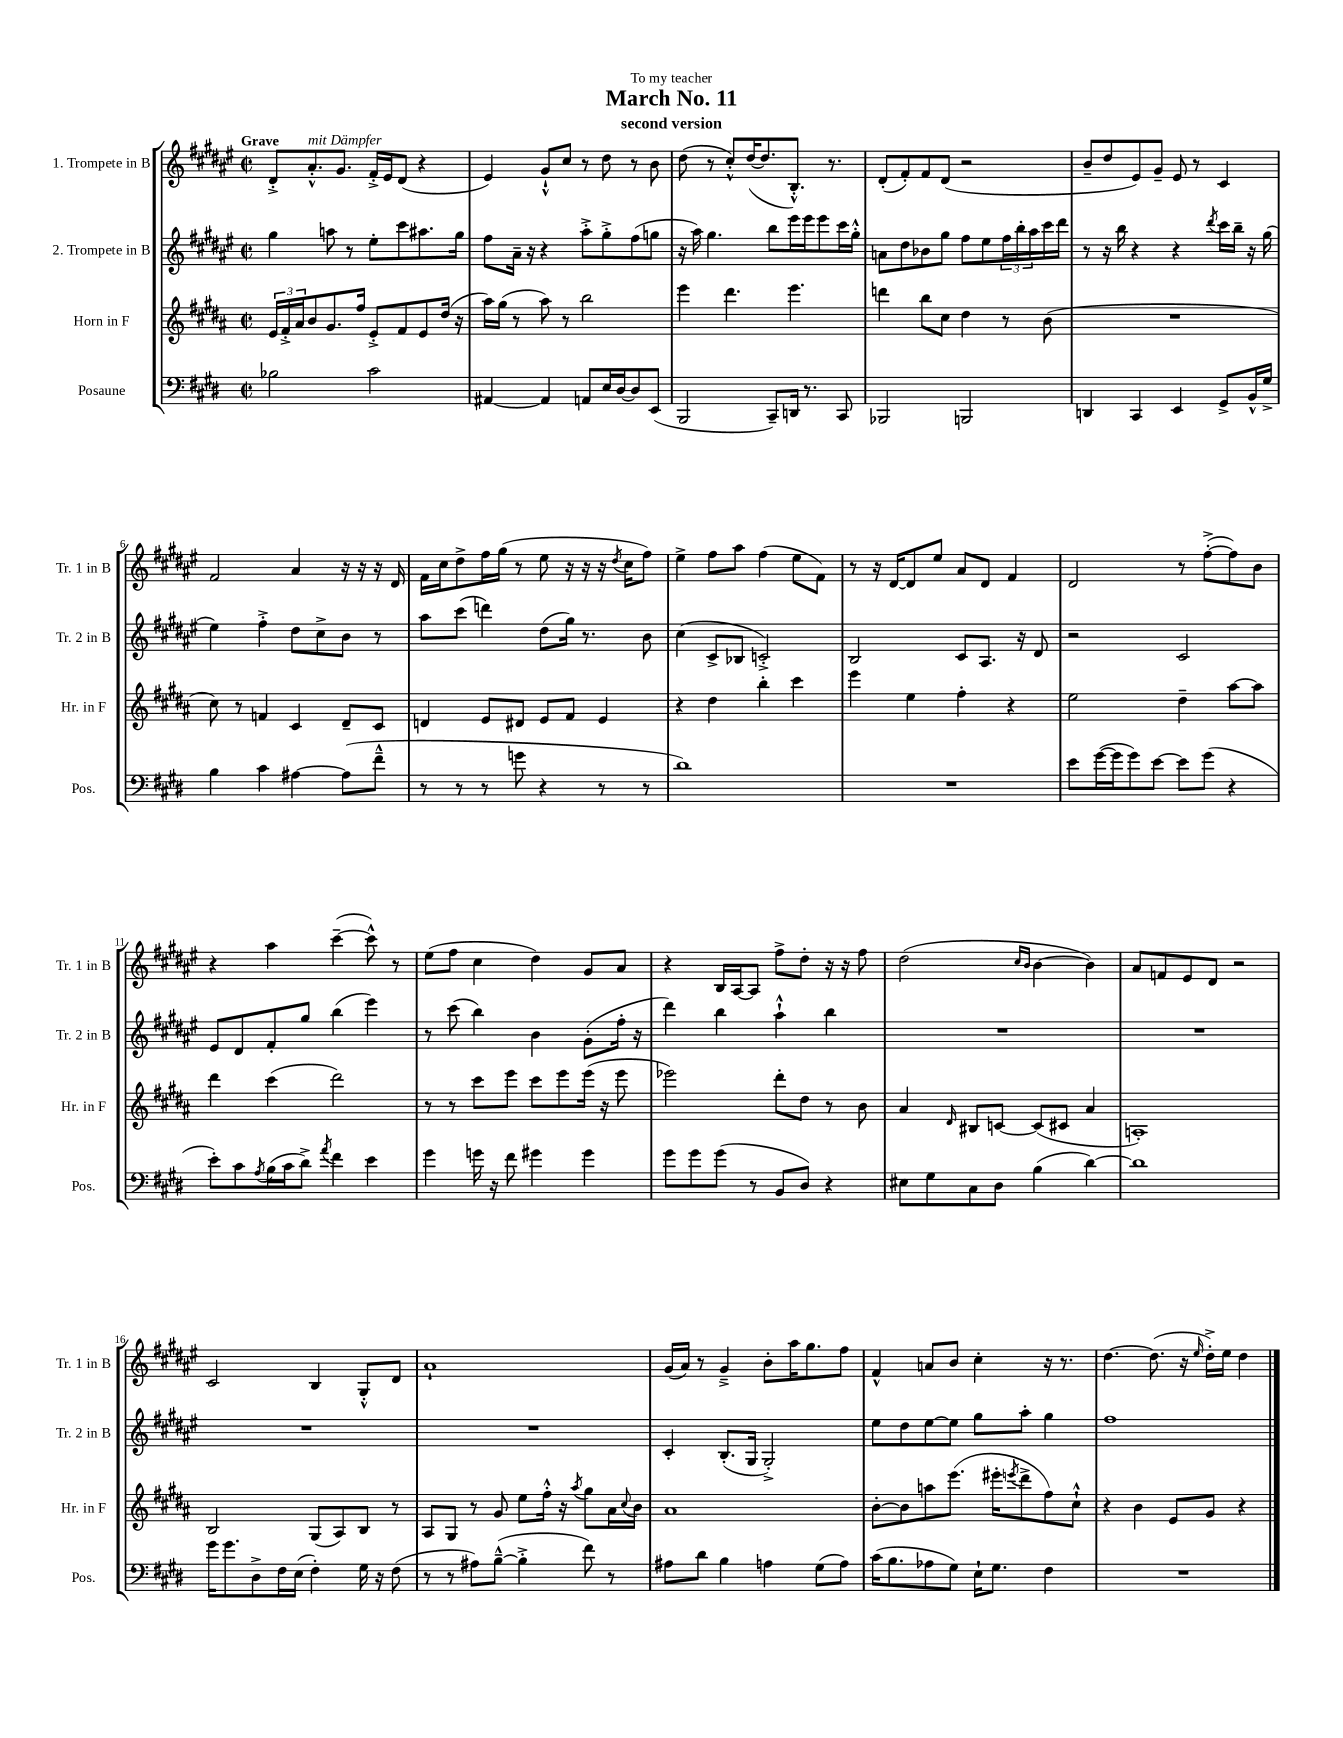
\header { title = "March No. 11" subtitle = "second version" dedication = "To my teacher" }
<<
\new StaffGroup <<
\new Staff = "s0" \with { instrumentName = "1. Trompete in B" shortInstrumentName = "Tr. 1 in B" } {
    \clef treble \key fis \major \defaultTimeSignature \time 2/2 \tempo "Grave"
    dis'8-.-> ais'8.-.-^^\markup { \italic "mit Dämpfer" } gis'8. fis'16-.-> eis'16 dis'8( r4 |
    eis'4) gis'8-!-^ cis''8 r8 dis''8 r8 b'8 |
    dis''8( r8 cis''8-.-^) dis''16~( dis''8. b8.-.-^) r8. |
    dis'8-.( fis'8-.) fis'8 dis'8( r2 |
    b'8-- dis''8 eis'8) gis'8-- eis'8 r8 cis'4 |
    fis'2 ais'4 r16 r16 r16 dis'16 |
    fis'16 cis''16 dis''8-> fis''16 gis''16( r8 eis''8 r16 r16 r16 \acciaccatura { dis''8 } cis''16 fis''8) |
    eis''4-> fis''8 ais''8 fis''4( eis''8 fis'8) |
    r8 r16 dis'16~ dis'8 eis''8 ais'8 dis'8 fis'4 |
    dis'2 r8 fis''8~-.->( fis''8) b'8 |
    r4 ais''4 cis'''4~--( cis'''8-^) r8 |
    eis''8( fis''8 cis''4 dis''4) gis'8 ais'8 |
    r4 b16 ais16~ ais8 fis''8-> dis''8-. r16 r16 fis''8 |
    dis''2( \grace { cis''16 b'16 } b'4~ b'4) |
    ais'8 f'8 eis'8 dis'8 r2 |
    cis'2 b4 gis8-.-^ dis'8 |
    ais'1-! |
    gis'16( ais'16) r8 gis'4---> b'8-. ais''16 gis''8. fis''8 |
    fis'4-^ a'8 b'8 cis''4-. r16 r8. |
    dis''4.~ dis''8.( r16 \grace { eis''16 } dis''16-.->) eis''16 dis''4 \bar "|." |
}
\new Staff = "s1" \with { instrumentName = "2. Trompete in B" shortInstrumentName = "Tr. 2 in B" } {
    \clef treble \key fis \major \defaultTimeSignature \time 2/2
    gis''4 a''8 r8 eis''8-. cis'''8 ais''8. gis''16 |
    fis''8 ais'16-- r16 r4 ais''8-.-> gis''8-.-> fis''8( g''8 |
    r16 ais''16) gis''4. b''8 eis'''16 eis'''16 eis'''8 cis'''16 gis''16-.-^ |
    a'8 dis''8 bes'8 gis''8 fis''8 eis''8 \tuplet 3/2 { fis''16 b''16-. ais''16 } cis'''16 dis'''16 |
    r8 r16 b''16 r4 r4 \acciaccatura { dis'''8 } cis'''16 b''16-- r16 gis''16( |
    eis''4) fis''4-.-> dis''8 cis''8-> b'8 r8 |
    ais''8 cis'''8( d'''4) dis''8( gis''16) r8. b'8 |
    cis''4( cis'8-> bes8 c'2-.->) |
    b2 cis'8 ais8. r16 dis'8 |
    r2 cis'2 |
    eis'8 dis'8 fis'8-. gis''8 b''4( eis'''4) |
    r8 cis'''8( b''4) b'4 gis'8-.( fis''16-. r16 |
    dis'''4) b''4 ais''4-!-^ b''4 |
    R1 |
    R1 |
    R1 |
    R1 |
    cis'4-. b8.-.( gis16 gis2-.->) |
    eis''8 dis''8 eis''8~ eis''8 gis''8 ais''8-. gis''4 |
    fis''1 \bar "|." |
}
\new Staff = "s2" \with { instrumentName = "Horn in F" shortInstrumentName = "Hr. in F" } {
    \clef treble \key b \major \defaultTimeSignature \time 2/2
    \tuplet 3/2 { e'16 fis'16-.-> ais'16 } b'8 gis'8. fis''16 e'8-.-> fis'8 e'8 dis''16( r16 |
    ais''16) gis''16( r8 ais''8) r8 b''2 |
    e'''4 dis'''4. e'''4. |
    d'''4 b''8 cis''8 dis''4 r8 b'8( |
    R1 |
    cis''8) r8 f'4 cis'4 dis'8-- cis'8 |
    d'4 e'8 dis'8 e'8 fis'8 e'4 |
    r4 dis''4 b''4-. cis'''4 |
    e'''4 e''4 fis''4-. r4 |
    e''2 dis''4-- ais''8~ ais''8 |
    dis'''4 cis'''4( dis'''2) |
    r8 r8 cis'''8 e'''8 cis'''8 e'''8 e'''16( r16 e'''8 |
    ees'''2) dis'''8-. dis''8 r8 b'8 |
    ais'4 \grace { dis'16 } bis8 c'8~ c'8( cis'8 ais'4 |
    a1-.) |
    b2 gis8( ais8) b8 r8 |
    ais8 gis8 r8 gis'8 e''8 fis''16-.-^ r16 \acciaccatura { ais''8 } gis''8 ais'16 \appoggiatura { cis''8 } b'16 |
    ais'1 |
    b'8~-. b'8 a''8 e'''8.( eis'''16-. \acciaccatura { e'''8 } dis'''8-> fis''8) cis''8-!-^ |
    r4 b'4 e'8 gis'8 r4 \bar "|." |
}
\new Staff = "s3" \with { instrumentName = "Posaune" shortInstrumentName = "Pos." } {
    \clef bass \key e \major \defaultTimeSignature \time 2/2
    bes2 cis'2 |
    ais,4~ ais,4 a,8 e16 dis16~ dis8 e,8( |
    b,,2 cis,8--) d,16 r8. cis,8 |
    bes,,2 b,,2 |
    d,4 cis,4 e,4 gis,8-> b,16-^ gis16-> |
    b4 cis'4 ais4~ ais8( fis'8---^ |
    r8 r8 r8 g'8 r4 r8 r8 |
    dis'1) |
    R1 |
    e'8 gis'16~( gis'16 gis'8) e'8~ e'8 gis'8( r4 |
    e'8-.) cis'8 \acciaccatura { a8 } b16( cis'16 dis'8->) \acciaccatura { a'8 } fis'4 e'4 |
    gis'4 g'16 r16 fis'8 gis'4 gis'4 |
    gis'8 gis'8 gis'8( r8 b,8 dis8) r4 |
    eis8 gis8 cis8 dis8 b4( dis'4~) |
    dis'1 |
    gis'16 gis'8. dis8-> fis16 e16( fis4-.) gis16 r16 fis8( |
    r8 r8 ais8) b8~---^( b4-.-> fis'8) r8 |
    ais8 dis'8 b4 a4 gis8( a8) |
    cis'16( b8. aes8 gis8) e16-! gis8. fis4 |
    R1 \bar "|." |
}
>>
>>
